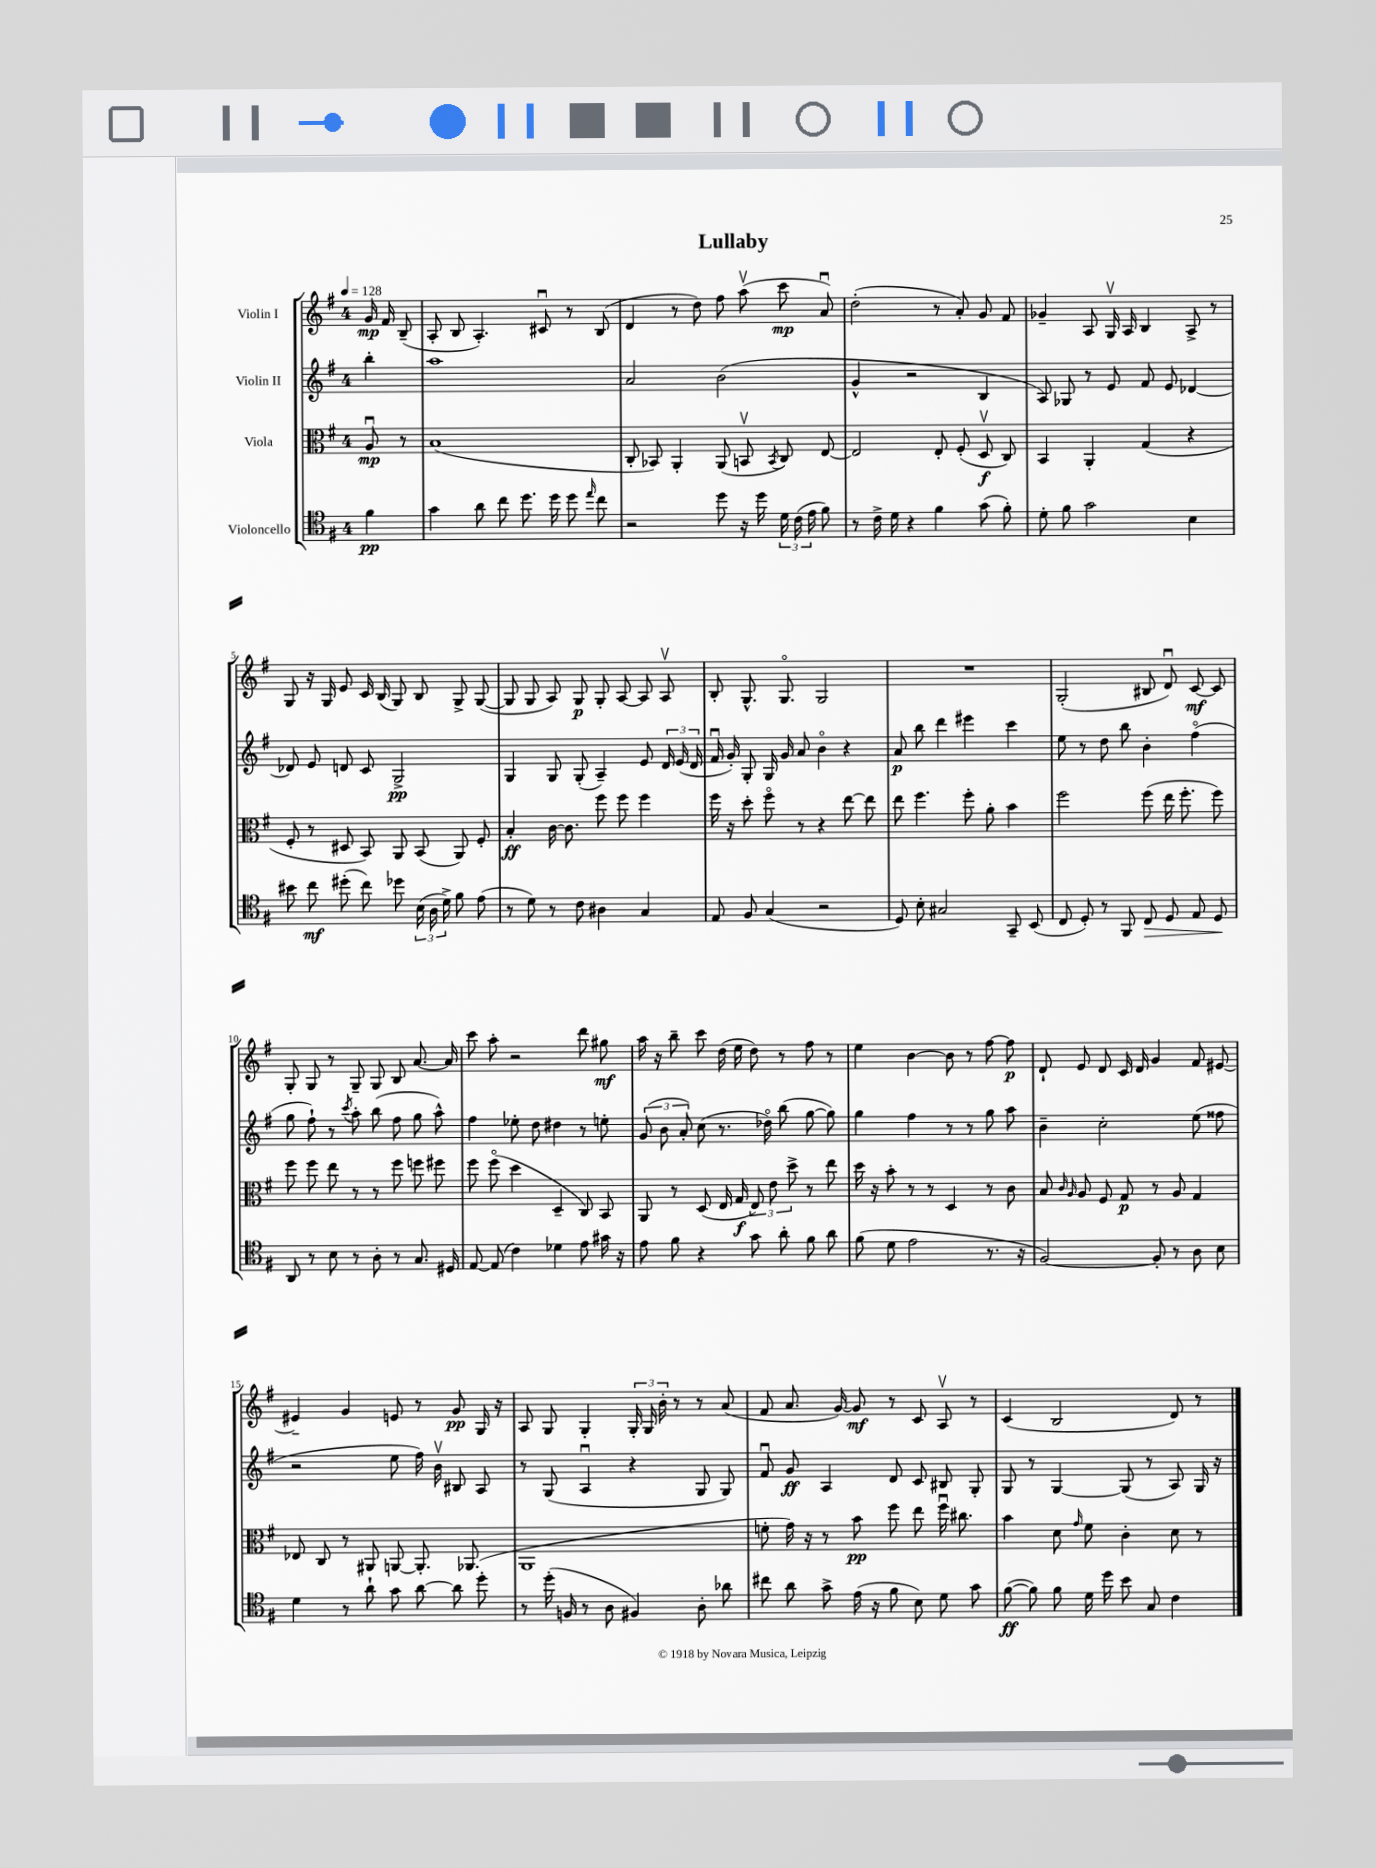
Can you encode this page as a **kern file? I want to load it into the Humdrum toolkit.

**kern	**kern	**kern	**kern
*staff4	*staff3	*staff2	*staff1
*clefC4	*clefC3	*clefG2	*clefG2
*k[f#]	*k[f#]	*k[f#]	*k[f#]
*M4/4	*M4/4	*M4/4	*M4/4
*MM128	*MM128	*MM128	*MM128
4f#	8Au	4bb'	16g
.	.	.	16f#
.	8r	.	(8B~
=	=	=	=
4g	(1B	1aa	8A'
.	.	.	8B
8a	.	.	4.A')
8cc	.	.	.
8.dd	.	.	.
.	.	.	8c#u
16dd	.	.	.
8dd	.	.	8r
16qqee	.	.	.
8cc	.	.	(8B
=	=	=	=
2r	8C'	2a	4d
.	8BB-)	.	.
.	4AA'	.	8r
.	.	.	8dd)
8dd	(8AA	(2b	8ff#
16r	8BBv	.	(8aav
16dd	.	.	.
.	8qBB	.	.
24d	8C)	.	8ccc
(24c	.	.	.
24e	.	.	.
8f#)	[8E	.	8au)
=	=	=	=
8r	2E]	4g^^	(2dd'
16c^	.	.	.
16d	.	.	.
4r	.	2r	.
4f#	8E'	.	8r
.	(8F#'	.	8a')
(8g	8Dv	4B	8g
8f#')	8C)	.	8f#
=	=	=	=
8d'	4BB	8A)	4g-~
8f#	.	8G-	.
2g	4AA'	8r	8A
.	.	8e	16Gv
.	.	.	16A
.	(4G	8f#	4B
.	.	8e	.
4B	4r	[4d-	8A^
.	.	.	8r
=	=	=	=
8b#	8F#'	8d-]	8G
8cc	8r	8e	16r
.	.	.	16G
(8dd#'	8D#	8d	8e
8cc)	8BB)	8c	16c
.	.	.	(16B
8dd-	8AA	2G^	8G)
(24B	(8BB	.	8B
24A	.	.	.
24d^)	.	.	.
8f#	8AA)	.	8G^
(8e	8F#'	.	([8G
=	=	=	=
8r	4B'	4G	8G]
8d)	.	.	8G
8r	[16c	8G	8A)
.	8.c]	.	.
8c	.	(8G'	8G
4A#	8ff#	4A~)	8G'
.	8ff#	.	[8A
4G	4ff#	8e	8A]
.	.	24d	8Av
.	.	(24e	.
.	.	24d	.
=	=	=	=
8E	16ff#	16f#u	8B'
.	16r	16g')	.
8F#	8dd'	8G'	8.G^^
(4G	8ff#o	16G	.
.	.	16g	8.Go
.	8r	8a	.
2r	4r	4bo	2G
.	[8ee	4r	.
.	8ee]	.	.
=	=	=	=
8D)	8ee	8a	1r
8B'	4.ff#	8bb	.
2G#	.	4ddd	.
.	8ff#'	4eee#	.
.	8a'	.	.
8GG~	4b	4ccc	.
(8BB	.	.	.
=	=	=	=
8C	2ff#	8ee	(2G'
8D')	.	8r	.
8r	.	8dd	.
8FF#	.	8bb	.
8C	(8ff#	4b'	8B#
8D	16ee	.	8du)
.	8.ff#'	.	.
8E	.	(4ff#o	[8c
8D	8ff#)	.	8c]
=	=	=	=
8AA	8ff#	8gg	8G'
8r	8ff#	8ff#`)	8G
8B	8ee	8r	8r
.	.	8qccc	.
8r	8r	8aa'	8G~
8A'	8r	(8bb	8G
8r	8ff#	8ff#	8B
8.G	8ff	8gg	[8.a
.	8ff#	8aa^^)	.
16D#	.	.	16a]
=	=	=	=
[8E	8ff#	4ff#	8ccc
(8E]	(8ff#o	.	8aa'
4c)	4dd	8ee-'	2r
.	.	8dd	.
4d-	4D~	4dd#	.
8e	8C)	8r	8ddd
16g#	8BB	8ee'	8gg#
16r	.	.	.
=	=	=	=
8e	8AA	(12g	16aa
.	.	.	16r
.	.	12b	.
8f#	8r	.	8bb~
.	.	12a')	.
4r	(8D	(8cc	8ccc
.	16E	8.r	(16dd
.	16G	.	16ee
8g	12E)	.	8dd)
.	.	16dd-o)	.
.	12e	.	.
8a'	.	(8bb	8r
.	12dd^	.	.
8f#	8r	[8gg	8ff#
8a	8ee	8gg])	8r
=	=	=	=
(8f#	16dd	4gg	4ee
.	16r	.	.
8d	8b'	.	.
2e	8r	4ff#	[4b
.	8r	.	.
.	4D	8r	8b]
.	.	8r	8r
8.r	8r	8gg	[8ff#
.	8c	8aa	8ff#]
16r	.	.	.
=	=	=	=
[2F#)	8B	4b~	8d`
.	16qqc	.	.
.	16qqA	.	.
.	8A	.	8e
.	8F#	2cc'	8d
.	8G	.	16c
.	.	.	16d
8F#']	8r	.	4g
8r	8A	.	.
8A	4G	(8ee	8f#
8B	.	8ff##	[8e#
=	=	=	=
4d	8E-	2r	4e#~]
.	8C	.	.
8r	8r	.	4g
8a`	8AA#	.	.
8g	[8AA	8ee	8e
[8a	8.AA']	16ff#)	8r
.	.	16bv	.
8a]	.	8B#	8g
.	(8.AA-	.	.
8dd'	.	8A	16G
.	.	.	16r
=	=	=	=
8r	1AA	8r	8A
(16dd'	.	(8G	8G
16F	.	.	.
8r	.	4Au	4G'
8A	.	.	.
4F#)	.	4r	24G'
.	.	.	24G
.	.	.	24b'
.	.	.	8r
8A'	.	8G	8r
8a-	.	8G)	(8a
=	=	=	=
8cc#	8f'	8f#u	8f#
8a	16g)	8g	8.a
.	16r	.	.
8g^	8r	4A	.
.	.	.	[16g)
(16e	8b	.	8g]
16r	.	.	.
8f#	8ff#	8d	8r
8B)	8ee	8c	8c
8d	16ff#u	8B#	8Av
.	8.cc#	.	.
8g	.	8G'	8r
=	=	=	=
([8f#	4b	8G	(4c
8f#])	.	8r	.
8f#	8d	[4G	2B
.	16qqg	.	.
16d	8f#	.	.
16dd	.	.	.
8b	4c'	(8G]	.
8G	.	8r	.
4c	8d	8A)	8d)
.	8r	16G	8r
.	.	16r	.
==	==	==	==
*-	*-	*-	*-
